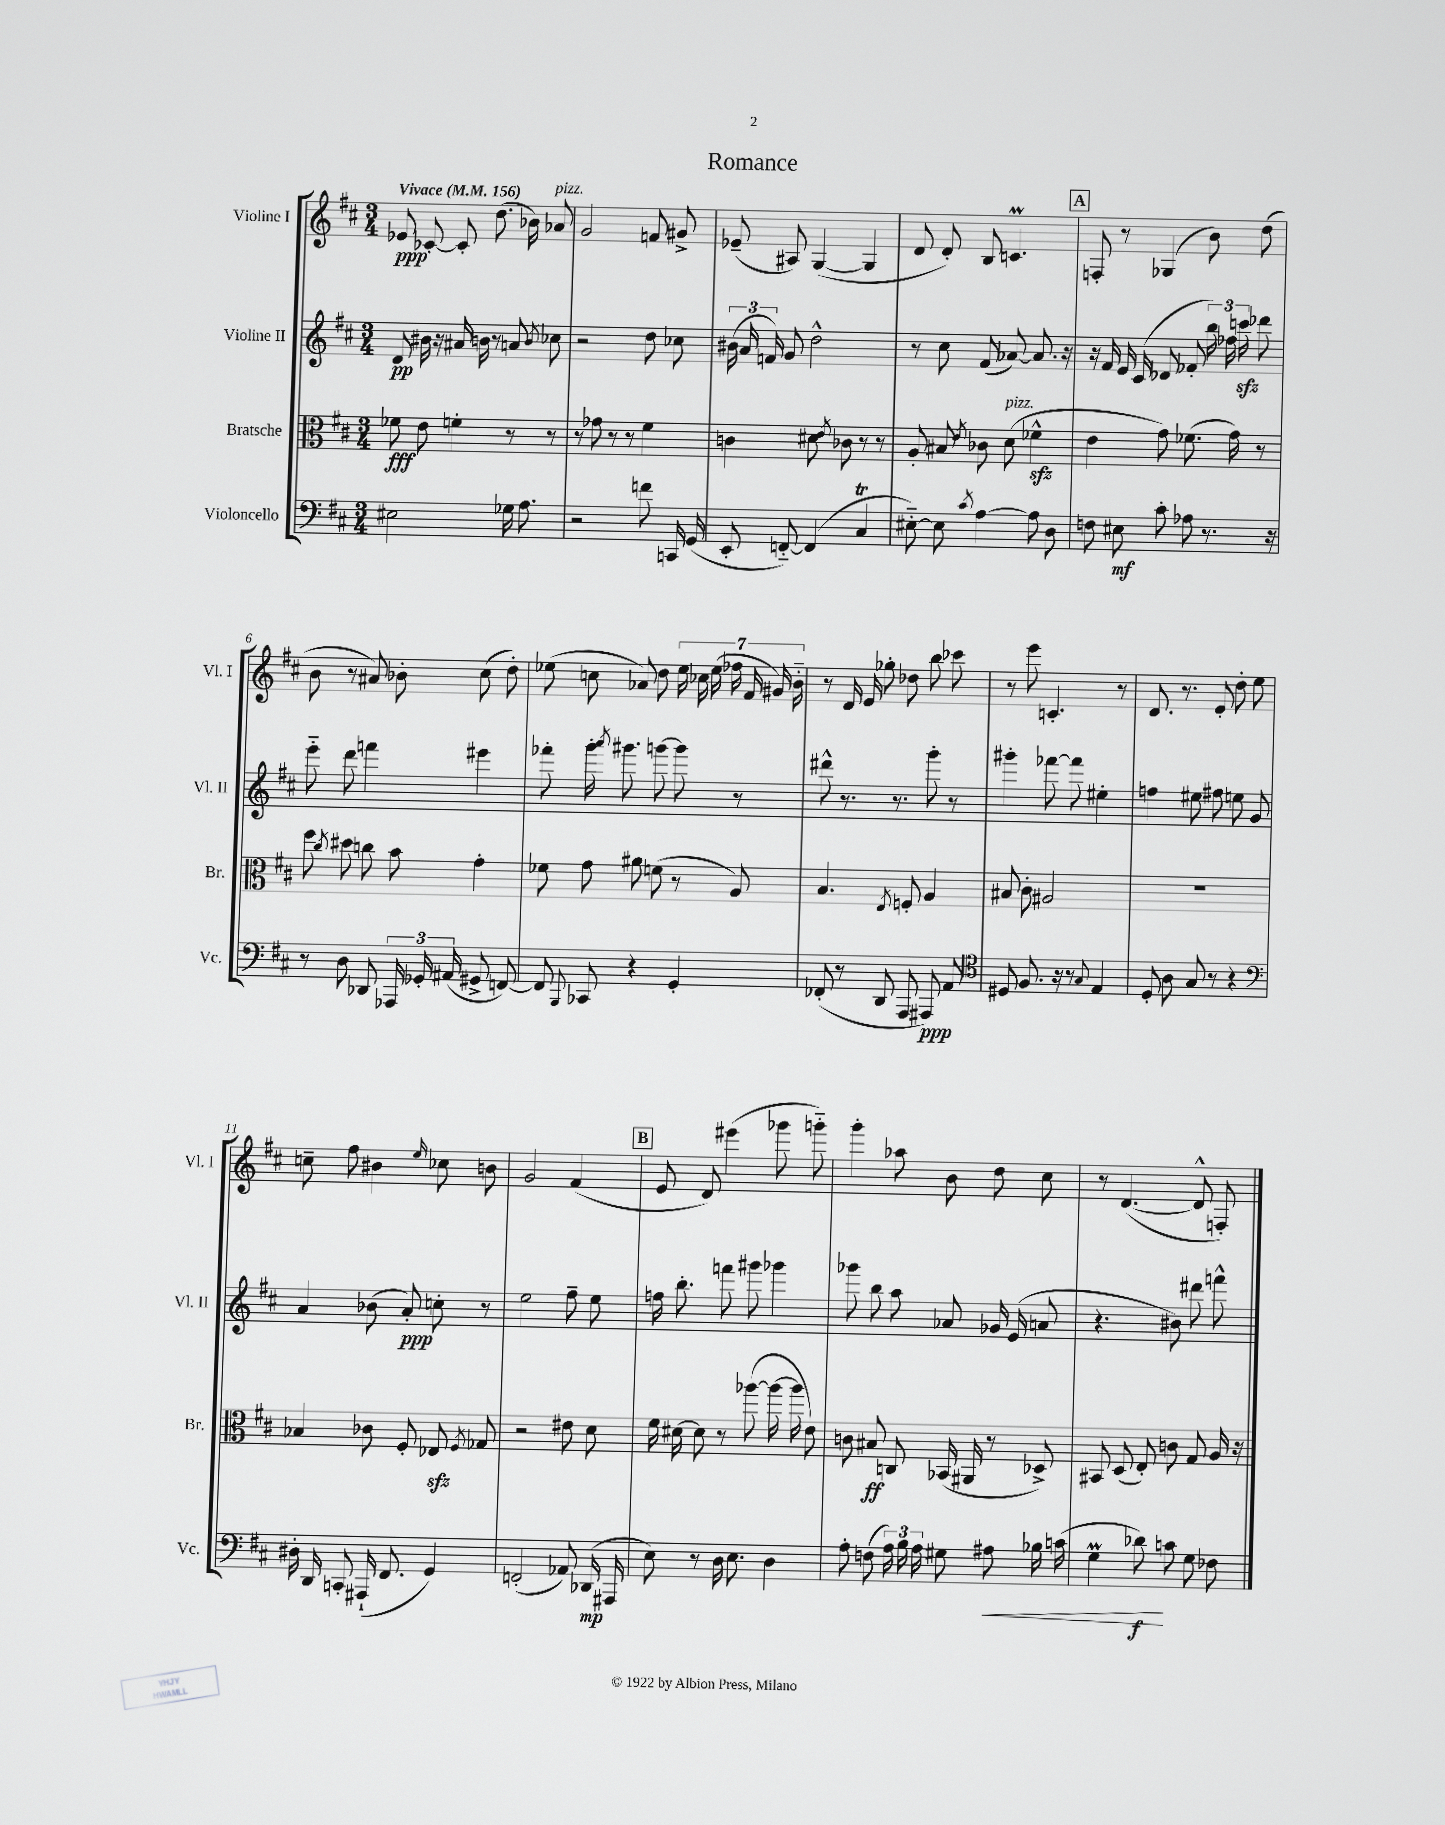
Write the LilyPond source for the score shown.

\header { title = "Romance" }
<<
\new StaffGroup <<
\new Staff = "s0" \with { instrumentName = "Violine I" shortInstrumentName = "Vl. I" } {
    \clef treble \key d \major \numericTimeSignature \time 3/4 \tempo "Vivace" 4 = 156
    \autoBeamOff ees'8\ppp ces'8~-. ces'8-. d''8.( bes'16) aes'8^\markup { \italic "pizz." } |
    g'2 f'8 gis'8-> |
    ees'8--( ais8) g4~( g4 |
    d'8 d'8-.) b8 c'4.\prall |
    \mark \markup { \box "A" } f8-. r8 ges4( b'8) d''8( |
    b'8 r8 ais'8) bes'8-. cis''8( d''8-.) |
    ees''8( c''8 aes'8) d''8 \tuplet 7/4 { ees''16 ces''16 ees''16( fes''16 fis'16 gis'16) b'16-_ } |
    r8 d'16 e'16 ges''8-. des''8 b''8 ces'''8 |
    r8 e'''8 c'4.-. r8 |
    d'8. r8. e'8-. d''8-. e''8 |
    c''8-- fis''8 bis'4 \grace { e''16 } ces''8 b'8 |
    g'2 fis'4( |
    \mark \markup { \box "B" } e'8 d'8) eis'''4( ges'''8 g'''8-_) |
    g'''4-. aes''8 b'8 d''8 cis''8 |
    r8 d'4.~( d'8-^ f8-.) \bar "|." |
}
\new Staff = "s1" \with { instrumentName = "Violine II" shortInstrumentName = "Vl. II" } {
    \clef treble \key d \major \numericTimeSignature \time 3/4
    \autoBeamOff d'8\pp bis'16 r16 ais'16 b'16 r8 a'8 \acciaccatura { b'8 } ces''8 |
    r2 d''8 ces''8 |
    \tuplet 3/2 { bis'16( a'16 f'16) } g'8 d''2-^ |
    r8 cis''8 fis'8( aes'8~) aes'8. r16 |
    \mark \markup { \box "A" } r16 fis'16 e'16 cis'16( des'8 fes'8-. \tuplet 3/2 { b''16) fes''16 c'''16\sfz } des'''8 |
    e'''8-_ d'''8 f'''4 eis'''4 |
    fes'''8-. g'''16-. \acciaccatura { a'''8 } gis'''8. g'''8~ g'''8 r8 |
    dis'''8-^ r8. r8. g'''8-. r8 |
    gis'''4-. fes'''8~ fes'''8 eis''4-. |
    f''4 eis''8 fis''8 e''8 g'8 |
    a'4 bes'8( a'8-.\ppp) c''8-. r8 |
    e''2 fis''8-- e''8 |
    \mark \markup { \box "B" } f''16 b''8.-. f'''8 gis'''8 ges'''4 |
    ges'''8 b''8 a''8 aes'8 ges'16 e'16( a'8 |
    r4. bis'8) dis'''8 f'''8-^ \bar "|." |
}
\new Staff = "s2" \with { instrumentName = "Bratsche" shortInstrumentName = "Br." } {
    \clef alto \key d \major \numericTimeSignature \time 3/4
    \autoBeamOff fes'8\fff e'8 f'4-. r8 r8 |
    r8 ges'8 r8 r8 fis'4 |
    c'4 dis'8 \acciaccatura { e'8 } ces'8 r8 r8 |
    a8-. bis8 \acciaccatura { e'8 } ces'8 d'8^\markup { \italic "pizz." }( fes'4-^\sfz |
    \mark \markup { \box "A" } e'4 g'8) fes'8.( g'16) r8 |
    fis''8 \acciaccatura { cis''8 } dis''8 c''8 b'8 g'4-. |
    fes'8 g'8 ais'8 f'8( r8 a8) |
    b4. \acciaccatura { e8 } f8-. a4 |
    bis8 cis'8-. ais2 |
    R2. |
    bes4 ces'8 fis8-. ees8\sfz \acciaccatura { fis8 } ges8 |
    r2 eis'8 d'8 |
    \mark \markup { \box "B" } fis'16 dis'16~ dis'8 r8 aes''8~( aes''16~ aes''16 e'8) |
    c'8 bis8\ff c8 bes,16( ais,16 r8 des8->) |
    bis,8 d8( e8-.) c'8 g8 a16 r16 \bar "|." |
}
\new Staff = "s3" \with { instrumentName = "Violoncello" shortInstrumentName = "Vc." } {
    \clef bass \key d \major \numericTimeSignature \time 3/4
    \autoBeamOff eis2 ges16 a8. |
    r2 f'8 c,16 g,16( |
    e,8-. f,8~-_) f,4( cis4\trill |
    eis8~-_) eis8 \acciaccatura { cis'8 } a4~ a8 d8 |
    \mark \markup { \box "A" } f8 eis8\mf cis'8-. aes8 r8. r16 |
    r8 d8 des,8 \tuplet 3/2 { aes,,16 ges,16-. ais,16( } gis,8-> f,8~) |
    f,8 \appoggiatura { b,,8 } ces,8 r4 g,4-. |
    fes,8-.( r8 d,8 a,,8 ais,,8\ppp) a,8 |
    \clef tenor dis8 fis8. r16 r8 \appoggiatura { g8 } e4 |
    d8-. a8 g8 r8 r4 |
    \clef bass dis16-. d,16 c,8-. ais,,16-!( fis,8. g,4) |
    f,2-.( aes,8) des,16\mp( ais,,16 |
    \mark \markup { \box "B" } e8) r8 d16 e8. d4 |
    a8-. f8( \tuplet 3/2 { a16) b16 a16 } gis8 ais8\< bes16 c'16( |
    g4\prall des'8\f\!) c'8 g8 fes8 \bar "|." |
}
>>
>>
